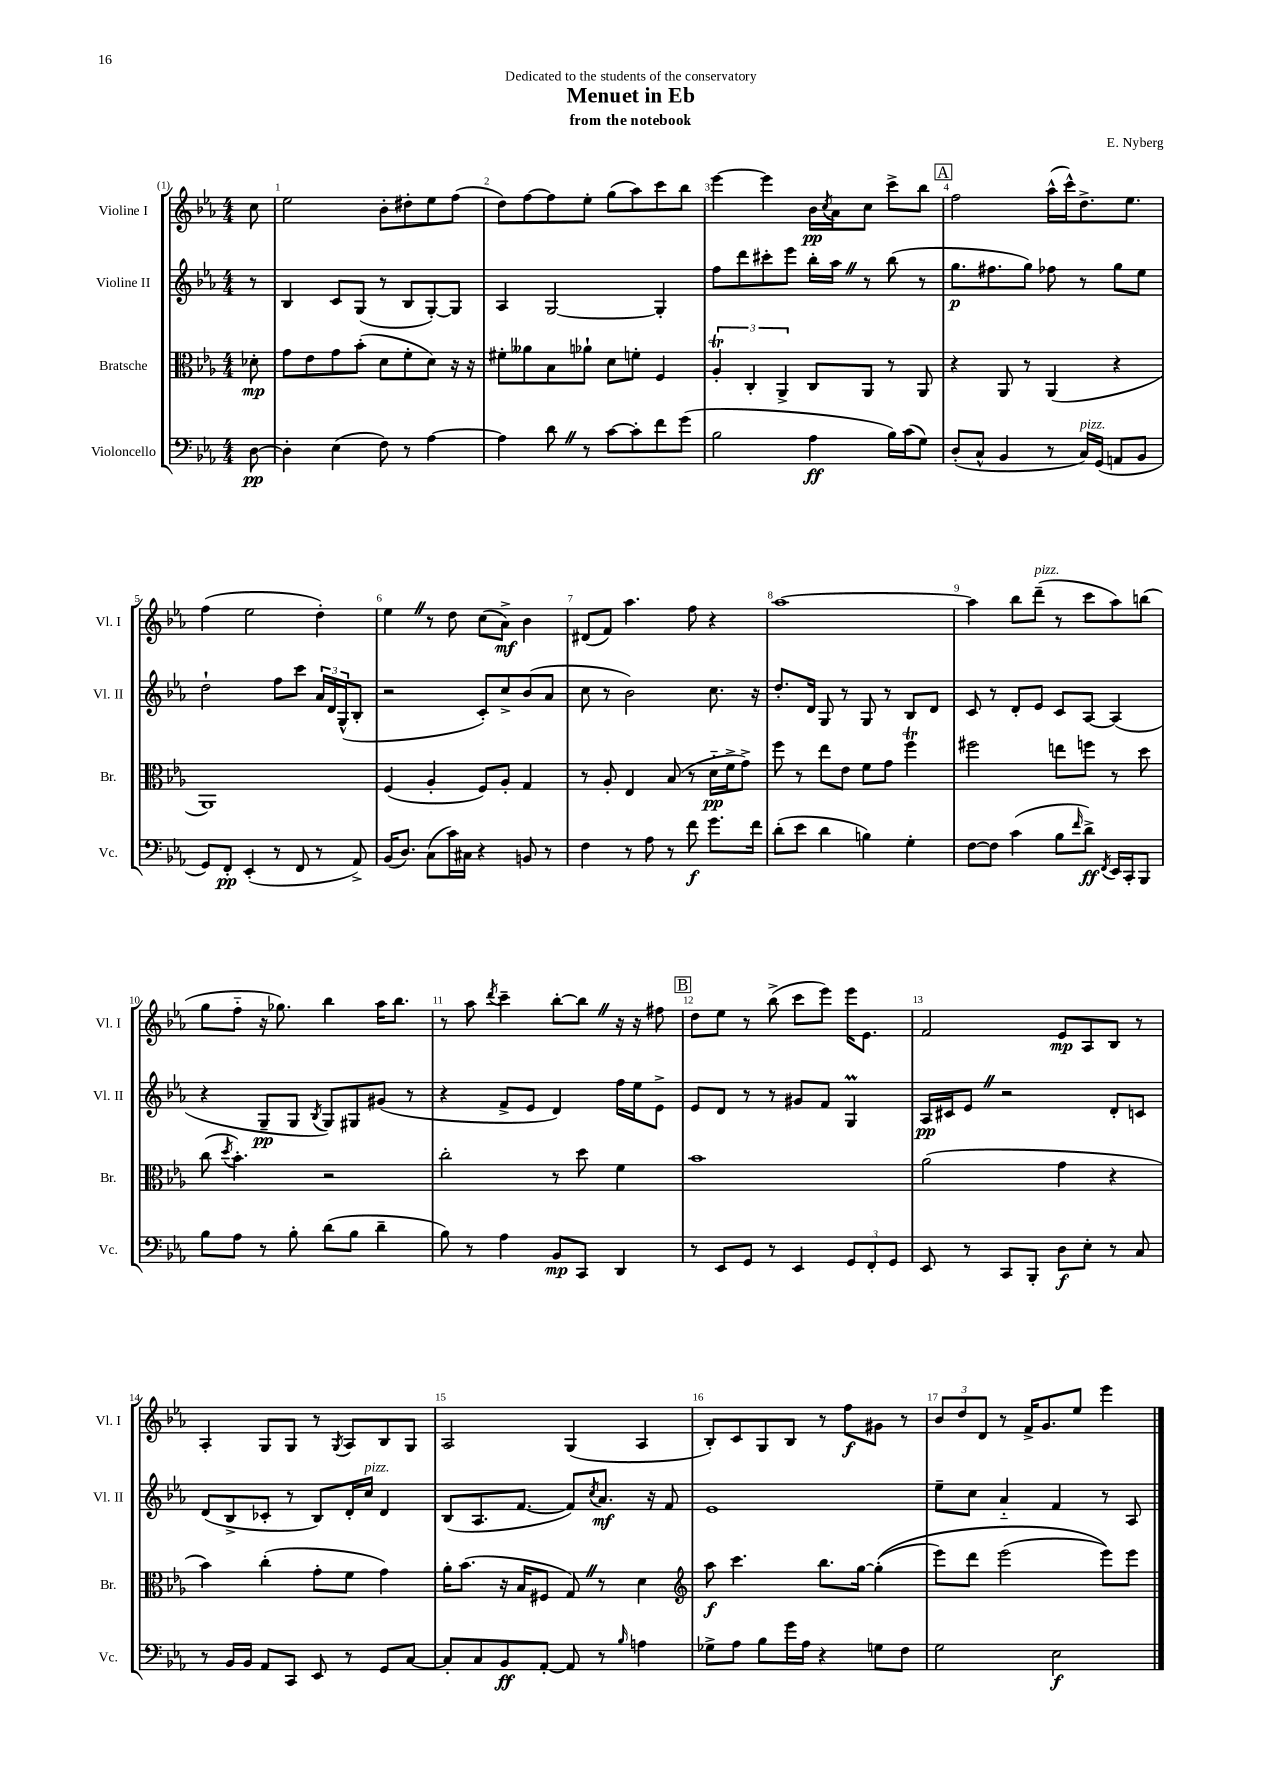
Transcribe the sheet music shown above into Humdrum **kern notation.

**kern	**kern	**kern	**kern
*staff4	*staff3	*staff2	*staff1
*clefF4	*clefC3	*clefG2	*clefG2
*k[b-e-a-]	*k[b-e-a-]	*k[b-e-a-]	*k[b-e-a-]
*M4/4	*M4/4	*M4/4	*M4/4
[8D	8d-'	8r	8cc
=	=	=	=
4D']	8g	4B-	2ee-
.	8e-	.	.
(4E-	8g	8c	.
.	(8b-'	(8G	.
8F)	8d	8r	8b-'
8r	8f'	8B-	8dd#'
[4A-	8d)	[8G')	8ee-
.	16r	8G]	(8ff
.	16r	.	.
=	=	=	=
4A-]	8f#'	4A-	8dd)
.	8a--	.	[8ff
8d	8B-	[2G	8ff]
8r	8a-`	.	8ee-'
[8c	8d	.	(8gg
8c']	8f'	.	8aa-)
8f	4F	4G']	8ccc
(8g	.	.	8bb-
=	=	=	=
2B-	6A-'	8ff	[4eee-
.	.	8ddd	.
.	6C'	.	.
.	.	8ccc#'	4eee-]
.	6AA-^	.	.
.	.	8eee-	.
4A-	8C	16bb-'	16b-
.	.	.	8qcc
.	.	16aa-	16a-
.	8AA-	8r	8cc
16B-)	8r	(8bb-	8ccc^
(16c	.	.	.
8G)	8AA-	8r	8bb-
=	=	=	=
(8D'	4r	8.gg	2ff
8C^^	.	.	.
.	.	8.ff#	.
4BB-	8AA-	.	.
.	8r	8gg)	.
8r	(4AA-	8ff-	(16aa-^^
.	.	.	16ccc^^)
16C)	.	8r	8.dd^
(16GG	.	.	.
8AA	4r	8gg	.
.	.	.	8.ee-
8BB-	.	8ee-	.
=	=	=	=
8GG)	1AA-)	2dd`	(4ff
8FF'	.	.	.
(4EE-'	.	.	2ee-
8r	.	8ff	.
8FF	.	8ccc	.
8r	.	24a-	4dd')
.	.	24d	.
.	.	(24G^^	.
8AA-^)	.	8B-'	.
=	=	=	=
(16BB-	(4F	2r	4ee-
8.D)	.	.	.
(8C	4A-'	.	8r
16c)	.	.	8dd
16C#	.	.	.
4r	8F)	8c')	(8cc
.	8A-'	8cc^	8a-^)
8BB	4G	(8b-	4b-
8r	.	8a-	.
=	=	=	=
4F	8r	8cc	(8d#
.	8A-'	8r	8f)
8r	4E-	2b-)	4.aa-
8A-	.	.	.
8r	(8B-	.	.
8f	8r	.	8ff
8.g	16d'~	8.cc	4r
.	16f^	.	.
.	8g^)	.	.
16f	.	16r	.
=	=	=	=
(8d'	8ff	8.dd'	[1aa-
8e-	8r	.	.
.	.	16d	.
4d	8ee-	8G	.
.	8e-	8r	.
4B)	8f	8G	.
.	8g	8r	.
4G'	4ff	8B-	.
.	.	8d	.
=	=	=	=
[8F	2ff#	8c	4aa-]
8F]	.	8r	.
(4c	.	8d'	8bb-
.	.	8e-	(8ddd~
8B-	8ee	8c	8r
16qqf	.	.	.
8d^)	8ff	[8A-	8ccc
8qFF	.	.	.
16EE-	8r	(4A-]	8aa-)
16CC'	.	.	.
8BBB-	8dd	.	(8bb
=	=	=	=
8B-	(8cc	4r	8gg
.	8qdd	.	.
8A-	4.b-')	.	8ff'~
8r	.	8G~	16r
.	.	.	8.gg-)
8B-'	.	8G	.
.	.	8qB-	.
(8d	2r	8G)	4bb-
8B-	.	8G#	.
4d~	.	(8g#	16aa-
.	.	.	8.bb-
.	.	8r	.
=	=	=	=
8B-)	2cc'	4r	8r
8r	.	.	8aa-
.	.	.	8qddd
4A-	.	8f^	4ccc~
.	.	8e-	.
8BB-	8r	4d)	[8bb-'
8CC	8dd	.	8bb-]
4DD	4f	16ff	16r
.	.	16ee-	16r
.	.	8e-^	8ff#
=	=	=	=
8r	1b-	8e-	8dd
8EE-	.	8d	8ee-
8GG	.	8r	8r
8r	.	8r	(8bb-^
4EE-	.	8g#	8ccc
.	.	8f	8eee-)
12GG	.	4G	16eee-
.	.	.	8.e-
12FF'	.	.	.
12GG	.	.	.
=	=	=	=
8EE-	(2a-	16A-	2f
.	.	16c#	.
8r	.	8e-	.
8CC	.	2r	.
8BBB-'	.	.	.
8D	4g	.	8e-
8E-'	.	.	8A-
8r	4r	8d'	8B-
8C	.	8c	8r
=	=	=	=
8r	4b-)	(8d	4A-'
16BB-	.	8B-^	.
16BB-	.	.	.
8AA-	(4cc'	8c-'	8G
8CC	.	8r	8G
8EE-	8g'	8B-)	8r
.	.	.	8qG
8r	8f	16d'	8A-
.	.	16cc	.
8GG	4g)	4d	8B-
[8C	.	.	8G
=	=	=	=
8C']	16a-'	(8B-	2A-
.	(8.b-	.	.
8C	.	8.A-	.
8BB-	16r	.	.
.	16B-	[8.f	.
[8AA-'	8F#	.	.
8AA-]	8G)	8f])	(4G
.	.	8qcc	.
8r	8r	8.a-	.
16qqB-	.	.	.
4A	4d	.	4A-
.	.	16r	.
.	.	8f	.
=	=	=	=
*	*clefG2	*	*
8G-^	8aa-	1e-	8B-')
8A-	4.ccc	.	8c
8B-	.	.	8G
16g	.	.	8B-
16A-	.	.	.
4r	8.bb-	.	8r
.	.	.	8ff
.	[16gg	.	.
8G	&((4gg']	.	8g#
8F	.	.	8r
=	=	=	=
2G	8eee-)	8ee-~	12b-
.	.	.	12dd
.	8ddd	8cc	.
.	.	.	12d
.	(2eee-	4a-'~	8r
.	.	.	16f^
.	.	.	8.g
2E-	.	4f	.
.	.	.	8ee-
.	8eee-)&)	8r	4eee-
.	8eee-	8A-	.
==	==	==	==
*-	*-	*-	*-
